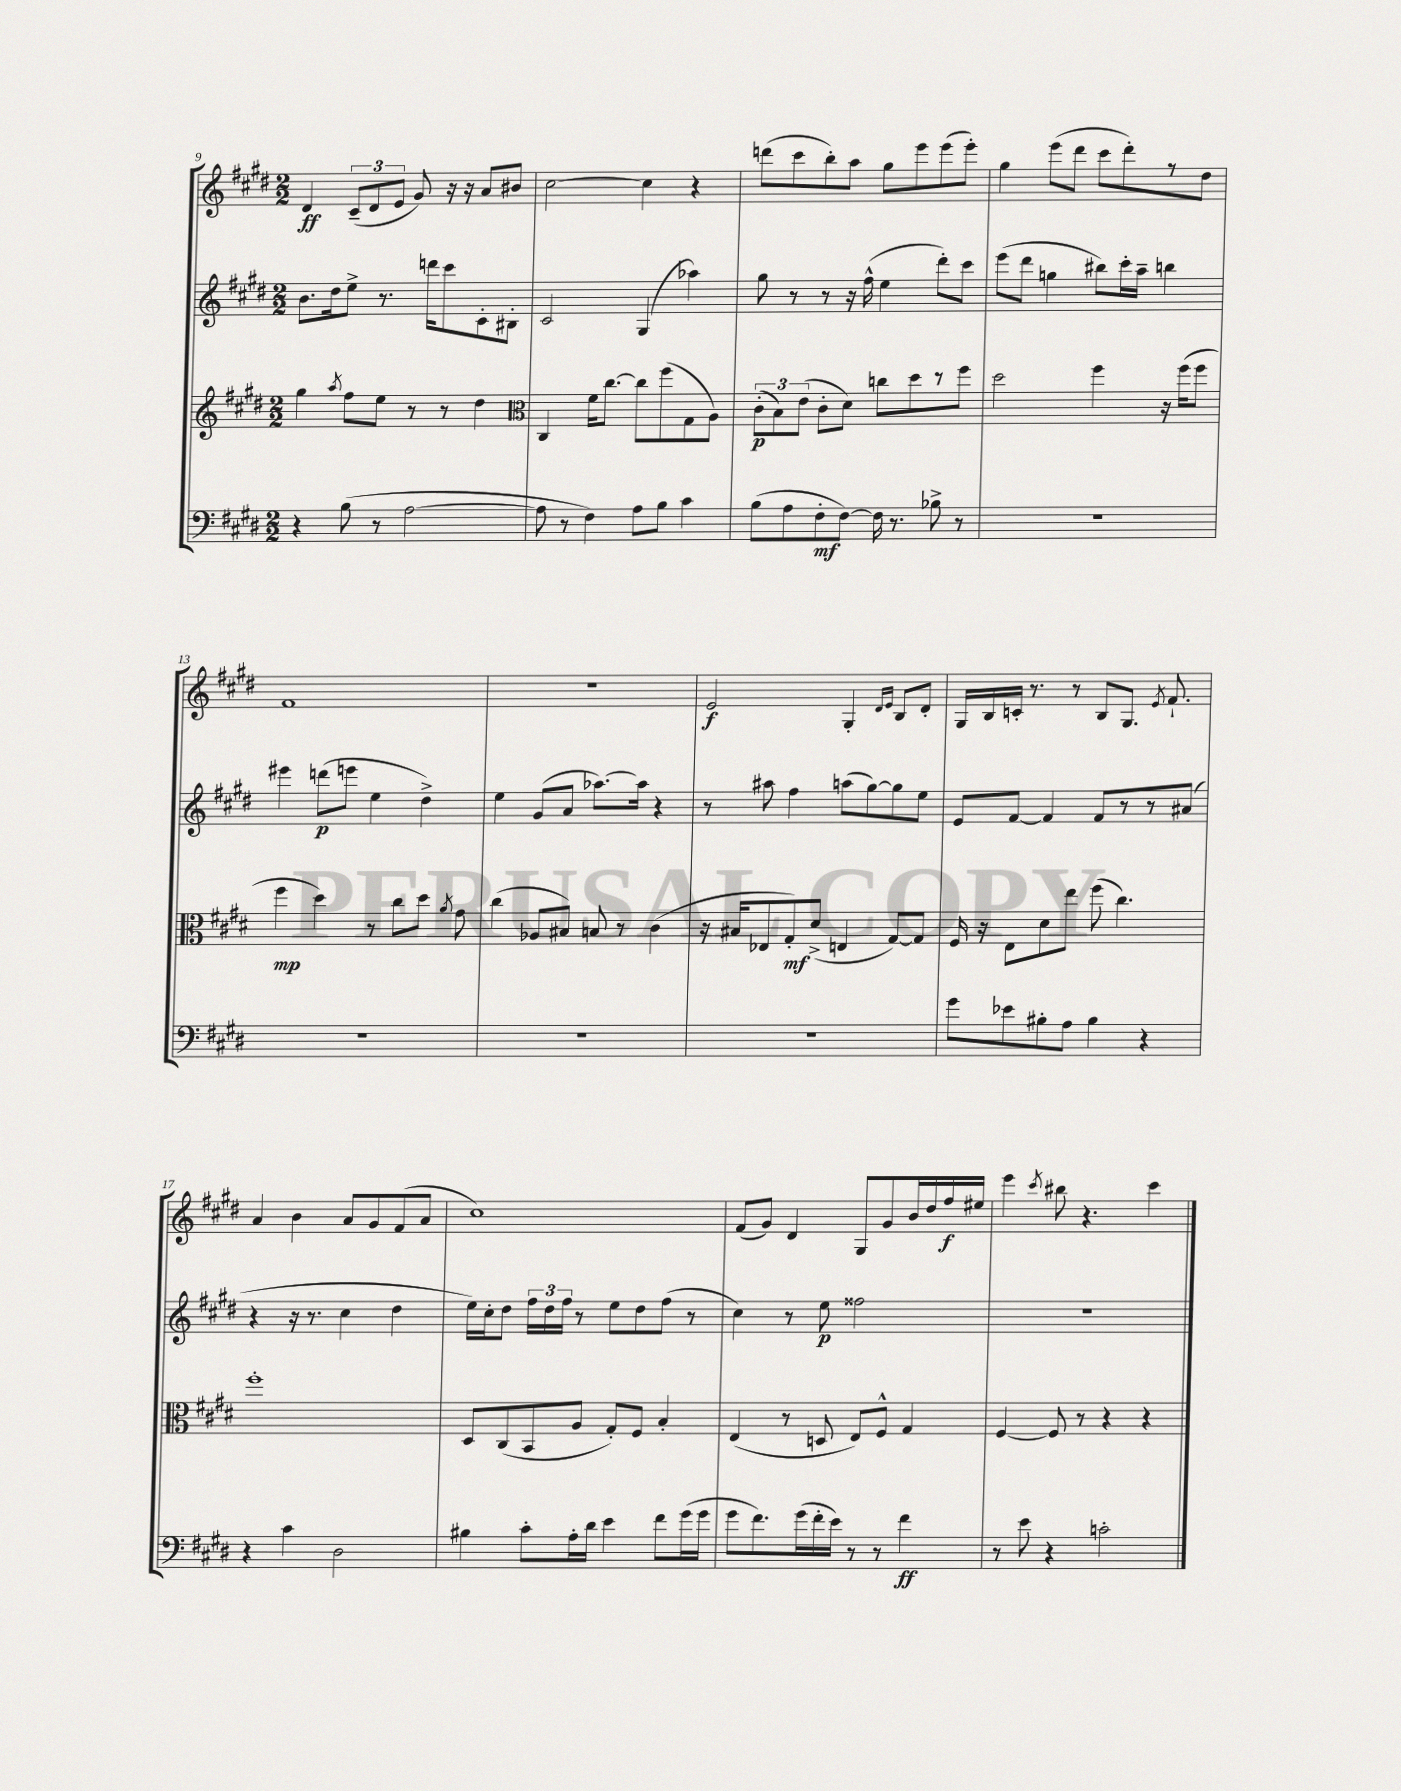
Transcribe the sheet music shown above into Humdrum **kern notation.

**kern	**dynam	**kern	**dynam	**kern	**dynam	**kern	**dynam
*part4	*part4	*part3	*part3	*part2	*part2	*part1	*part1
*staff4	*staff4	*staff3	*staff3	*staff2	*staff2	*staff1	*staff1
*clefF4	*	*clefG2	*	*clefG2	*	*clefG2	*
*k[f#c#g#d#]	*	*k[f#c#g#d#]	*	*k[f#c#g#d#]	*	*k[f#c#g#d#]	*
*M2/2	*	*M2/2	*	*M2/2	*	*M2/2	*
=9	=9	=9	=9	=9	=9	=9	=9
4r	.	4gg#\	.	8.b\L	.	4d#/	ff
.	.	.	.	16dd#\k	.	.	.
.	.	8qaa/	.	.	.	.	.
(8B\	.	8ff#\L	.	8ee^\J	.	(12c#~/L	.
.	.	.	.	.	.	12d#/	.
8r	.	8ee\J	.	8.r	.	.	.
.	.	.	.	.	.	12e/J	.
[2A\	.	8r	.	.	.	8g#/)	.
.	.	.	.	16dddn\KL	.	.	.
.	.	8r	.	8ccc#\	.	16r	.
.	.	.	.	.	.	16r	.
.	.	4dd#\	.	8c#'\	.	8a/L	.
.	.	.	.	8B#X'\J	.	8b#X/J	.
=10	=10	=10	=10	=10	=10	=10	=10
*	*	*clefC3	*	*	*	*	*
8A\]	.	4C#/	.	2c#/	.	[2cc#\	.
8r	.	.	.	.	.	.	.
4F#\)	.	16f#\KL	.	.	.	.	.
.	.	[8.cc#\J	.	.	.	.	.
8A\L	.	8cc#\L]	.	(4G#/	.	4cc#\]	.
8B\J	.	(8ff#\	.	.	.	.	.
4c#\	.	8G#\	.	4aa-X\)	.	4r	.
.	.	8A\J)	.	.	.	.	.
=11	=11	=11	=11	=11	=11	=11	=11
(8B\L	.	(12c#'\L	p	8gg#\	.	(8dddn\L	.
.	.	12B\)	.	.	.	.	.
8A\	.	.	.	8r	.	8ccc#\	.
.	.	(12e\J	.	.	.	.	.
8F#'\	mf	8c#'\L	.	8r	.	8bb'\)	.
[8F#\J)	.	8d#\J)	.	16r	.	8aa\J	.
.	.	.	.	(16ff#^^\	.	.	.
16F#\]	.	8ccn\L	.	4ee\	.	8gg#\L	.
8.r	.	.	.	.	.	.	.
.	.	8dd#\	.	.	.	8eee\	.
8B-X^\	.	8r	.	8ddd#'\L)	.	(8eee\	.
8r	.	8ff#\J	.	8ccc#\J	.	8eee'\J)	.
=12	=12	=12	=12	=12	=12	=12	=12
1r	.	2dd#\	.	(8eee\L	.	4gg#\	.
.	.	.	.	8ddd#\J	.	.	.
.	.	.	.	4ggn\	.	(8eee\L	.
.	.	.	.	.	.	8ddd#\J	.
.	.	4ff#\	.	8bb#X\L)	.	8ccc#\L	.
.	.	.	.	16ccc#'\L	.	8ddd#'\)	.
.	.	.	.	16aa~\JJ	.	.	.
.	.	16r	.	4bbn\	.	8r	.
.	.	(16ff#\KL	.	.	.	.	.
.	.	8ff#\J	.	.	.	8dd#\J	.
!!LO:LB:g=z
=13	=13	=13	=13	=13	=13	=13	=13
1r	.	4ff#\	mp	4eee#X\	.	1f#	.
.	.	4dd#\)	.	(8dddn\L	p	.	.
.	.	.	.	8eeen\J	.	.	.
.	.	8r	.	4ee\	.	.	.
.	.	8cc#\L	.	.	.	.	.
.	.	8dd#\J	.	4dd#^\)	.	.	.
.	.	8qa/	.	.	.	.	.
.	.	8g#\	.	.	.	.	.
=14	=14	=14	=14	=14	=14	=14	=14
1r	.	(4cc#\	.	4ee\	.	1r	.
.	.	8A-X/L	.	(8g#/L	.	.	.
.	.	8B#X/J)	.	8a/J	.	.	.
.	.	8Bn/	.	[8.aa-X\L)	.	.	.
.	.	8r	.	.	.	.	.
.	.	.	.	16aa-\Jk]	.	.	.
.	.	(4c#\	.	4r	.	.	.
=15	=15	=15	=15	=15	=15	=15	=15
1r	.	16r	.	8r	.	2e/	f
.	.	16B#X/KL	.	.	.	.	.
.	.	8E-X/	.	8aa#X\	.	.	.
.	.	8G#'/)	mf	4ff#\	.	.	.
.	.	(8d#^/J	.	.	.	.	.
.	.	4En/	.	(8aan\L	.	4G#'/	.
.	.	.	.	[8gg#\)	.	.	.
.	.	.	.	.	.	16qqd#/LL	.
.	.	.	.	.	.	16qqe/JJ	.
.	.	[8G#/L)	.	8gg#\]	.	8B/L	.
.	.	8G#/J]	.	8ee\J	.	8d#'/J	.
=16	=16	=16	=16	=16	=16	=16	=16
8g#\L	.	16F#/	.	8e/L	.	16G#/LL	.
.	.	16r	.	.	.	16B/	.
8e-X\	.	8E\L	.	[8f#/J	.	16cn'/JJ	.
.	.	.	.	.	.	8.r	.
8B#X'\	.	8d#\	.	4f#/]	.	.	.
8A\J	.	8ee\J	.	.	.	8r	.
4B#\	.	(8ff#\	.	8f#/L	.	8B/L	.
.	.	4.cc#\)	.	8r	.	8.G#/J	.
4r	.	.	.	8r	.	.	.
.	.	.	.	.	.	8qe/	.
.	.	.	.	.	.	8.f#`/	.
.	.	.	.	(8a#X/J	.	.	.
!!LO:LB:g=z
=17	=17	=17	=17	=17	=17	=17	=17
4r	.	1ff#'	.	4r	.	4a/	.
4c#\	.	.	.	16r	.	4b\	.
.	.	.	.	8.r	.	.	.
2D#\	.	.	.	4cc#\	.	8a/L	.
.	.	.	.	.	.	8g#/	.
.	.	.	.	4dd#\	.	(8f#/	.
.	.	.	.	.	.	8a/J	.
=18	=18	=18	=18	=18	=18	=18	=18
4B#X\	.	8D#/L	.	16ee\LL)	.	1cc#)	.
.	.	.	.	16cc#'\J	.	.	.
.	.	(8C#/	.	8dd#\J	.	.	.
8c#'\L	.	8BB/	.	24ff#\LL	.	.	.
.	.	.	.	24dd#\	.	.	.
.	.	.	.	24ff#\JJ	.	.	.
16A'\L	.	8A/J	.	8r	.	.	.
16d#\JJ	.	.	.	.	.	.	.
4e\	.	8G#'/L)	.	8ee\L	.	.	.
.	.	8F#/J	.	8dd#\	.	.	.
8f#\L	.	4B'/	.	(8ff#\J	.	.	.
(16g#\L	.	.	.	8r	.	.	.
16g#\JJ	.	.	.	.	.	.	.
=19	=19	=19	=19	=19	=19	=19	=19
8g#\L	.	(4E/	.	4cc#\)	.	(8f#/L	.
8.f#\)	.	.	.	.	.	8g#/J)	.
.	.	8r	.	8r	.	4d#/	.
(16g#\L	.	.	.	.	.	.	.
16f#'\	.	8Dn/	.	8ee\	p	.	.
16e\JJ)	.	.	.	.	.	.	.
8r	.	8E/L)	.	2ff##X\	.	8G#/L	.
8r	.	8F#^^/J	.	.	.	8g#/	.
4f#\	ff	4G#/	.	.	.	16b/L	.
.	.	.	.	.	.	16dd#/	.
.	.	.	.	.	.	16ff#/	f
.	.	.	.	.	.	16ee#X/JJ	.
=20	=20	=20	=20	=20	=20	=20	=20
8r	.	[4F#/	.	1r	.	4eee\	.
8e\	.	.	.	.	.	.	.
.	.	.	.	.	.	8qccc#/	.
4r	.	8F#/]	.	.	.	8bb#X\	.
.	.	8r	.	.	.	4.r	.
2cn'\	.	4r	.	.	.	.	.
.	.	4r	.	.	.	4ccc#\	.
==	==	==	==	==	==	==	==
*-	*-	*-	*-	*-	*-	*-	*-
